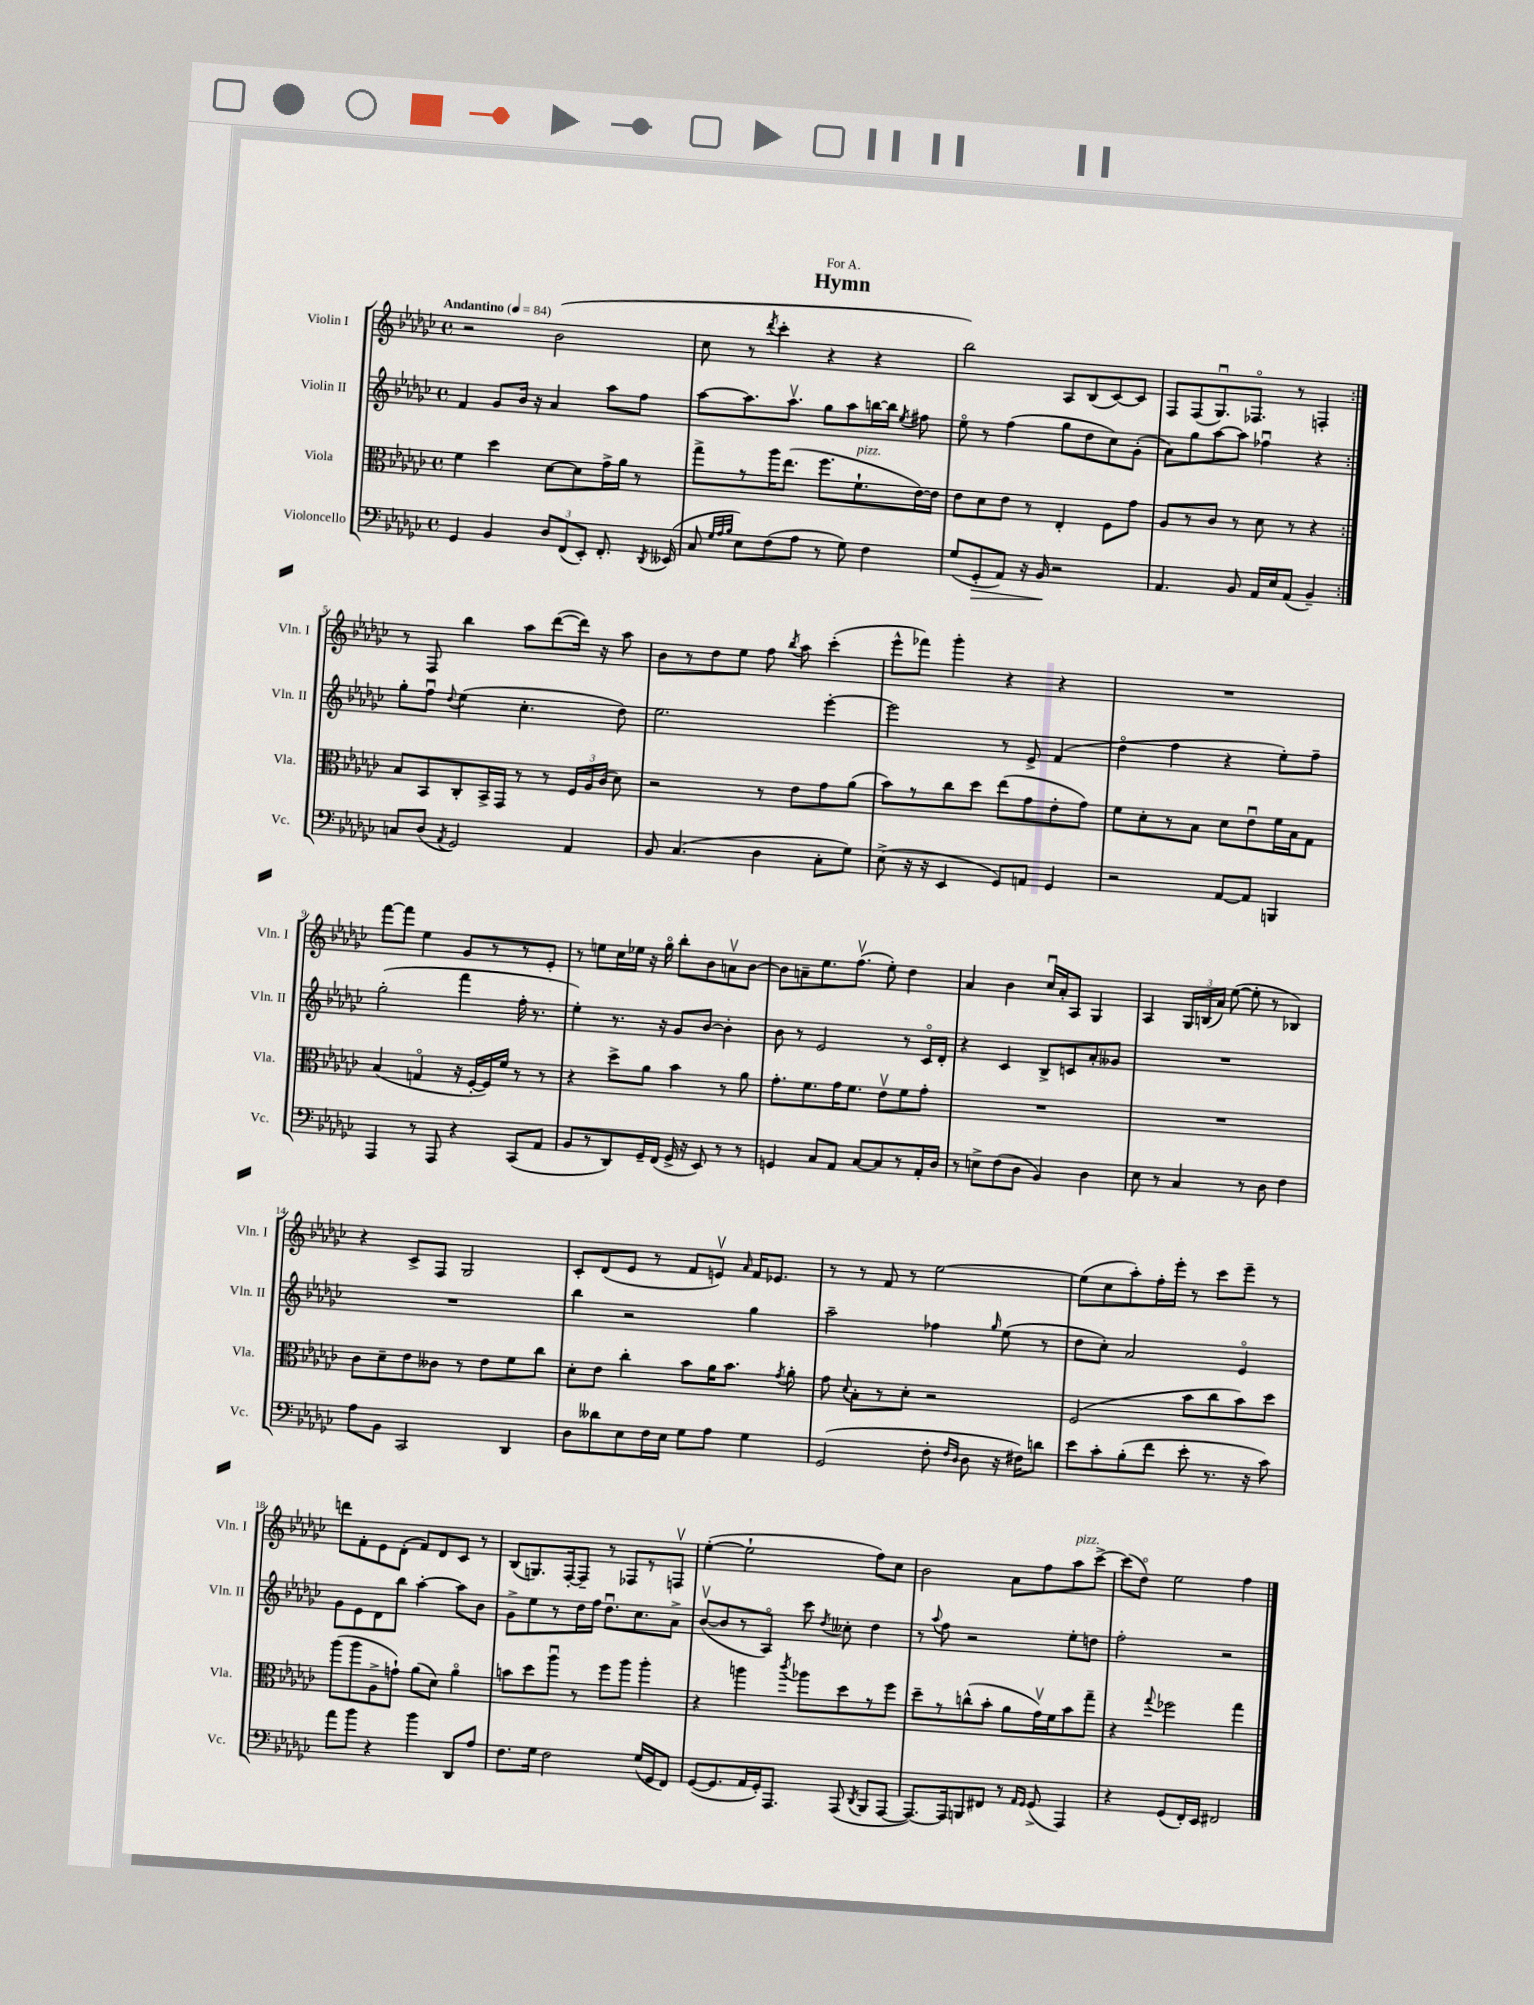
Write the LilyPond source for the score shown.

\header { title = "Hymn" dedication = "For A." }
<<
\new StaffGroup <<
\new Staff = "s0" \with { instrumentName = "Violin I" shortInstrumentName = "Vln. I" } {
    \clef treble \key ges \major \defaultTimeSignature \time 4/4 \tempo "Andantino" 4 = 84
    \autoBeamOff \repeat volta 2 { r2 bes'2( |
    ces''8 r8 \acciaccatura { des'''8 } ces'''4-. r4 r4 |
    bes''2) aes8[ bes8( ces'8~) ces'8] |
    f8[ f8( ges8.\downbow) fes8.]\flageolet r8 f4-. | }
    r8 f8 bes''4 aes''8[ des'''8~( des'''16]) r16 aes''8 |
    bes'8[ r8 des''8 ees''8] f''8 \acciaccatura { bes''8 } aes''8 ces'''4-.( |
    ees'''8[-^ fes'''8]) ges'''4-. r4 r4 |
    R1 |
    f'''8[~ f'''8] ees''4 ges'8[ r8 r8 ees'8]-. |
    r8 e''8[ ces''16 ees''16] r16 ges''16\flageolet bes''8[-. bes'8 a'8\upbow bes'8]~ |
    bes'8[ a'8-- ees''8. f''8.]\upbow( ees''8-.) des''4 |
    aes'4 bes'4 ces''16[\downbow aes'16-. aes8] ges4 |
    aes4 \tuplet 3/2 { ges16[ b16( aes'16]) } ees''8~( ees''8-. r8 bes4) |
    r4 ces'8[-> f8] ges2 |
    ces'8[-. des'8( ees'8] r8 f'8[ e'8]\upbow) \grace { aes'16 } f'16[ ees'8.] |
    r8 r8 f'8 r8 ees''2~ |
    ees''8[( ces''8 aes''8-.) f''16-. ees'''16]-. r8 ces'''8[ ees'''8]-- r8 |
    d'''8[ f'8-. ees'8 des'8]-.( f'8[) des'8 ces'8] r8 |
    bes8[( g8.) f16~-. f8]-- r8 fes8[ r8 f8]\upbow |
    ees''4~-.( ees''2-! f''8[) ces''8] |
    bes'2 aes'8[ f''8 aes''8^\markup { \italic "pizz." } ces'''8]~-> |
    ces'''8[( des''8]\flageolet) ees''2 f''4 \bar "|." |
}
\new Staff = "s1" \with { instrumentName = "Violin II" shortInstrumentName = "Vln. II" } {
    \clef treble \key ges \major \defaultTimeSignature \time 4/4
    \autoBeamOff \repeat volta 2 { f'4 ges'8[ bes'16] r16 aes'4 aes''8[ f''8] |
    aes''8[~ aes''8. aes''8.]\upbow ges''8[ aes''8 b''16~ b''16] \acciaccatura { ees''8 } fis''8 |
    ees''8\flageolet r8 f''4( ges''8[ des''8 ces''8) ges'8]-.( |
    aes'8[) ges''8 aes''8~ aes''8] fes''4\downbow r4 | }
    ges''8[-. f''8]\downbow \appoggiatura { des''8 } ees''4( ces''4.-. des''8) |
    ees''2. ees'''4~-. |
    ees'''2 r8 ees'8-> f'4( |
    des''4\flageolet f''4 r4 ees''8[-.) f''8]-- |
    ges''2-.( f'''4 f''16-. r8. |
    ees''4-.) r8. r16 ges'8[ bes'8]~ bes'4-. |
    bes'8 r8 ees'2 r8 ces'16[\flageolet des'16]-. |
    r4 ces'4 bes8[-> c'8 aes'8-. geses'8] |
    R1 |
    R1 |
    bes''4 r2 ges''4 |
    aes''2-- fes''4 \grace { ges''16 } ees''8( r8 |
    des''8[ ces''8]-.) aes'2 ees'4\flageolet |
    ges'8[ ees'8 des'8 bes''8] aes''4~-. aes''8[ bes'8] |
    ges'8[-> ees''8 r8 des''16 f''16] des''8.[\downbow ces''8. aes'8]-> |
    bes'8[~\upbow( bes'8 r8 aes8]\flageolet) ces'''8 \acciaccatura { des''8 } ceses''8-. des''4 |
    r8 \appoggiatura { aes''8 } f''8 r2 ees''8[-. d''8] |
    f''2-. r2 \bar "|." |
}
\new Staff = "s2" \with { instrumentName = "Viola" shortInstrumentName = "Vla." } {
    \clef alto \key ges \major \defaultTimeSignature \time 4/4
    \autoBeamOff \repeat volta 2 { f'4 des''4 des'8[~ des'8 ges'16-> aes'16] r8 |
    ges''8[-> r8 aes''16 ees''8.]( f''8.[ f'8.-!^\markup { \italic "pizz." } ees'16~) ees'16] |
    ees'8[ des'8 ees'8] r8 ees4-. f8[ ges'8] |
    aes8[ r8 ces'8] r8 des'8 r8 r4 | }
    bes8[ bes,8 ces8-. bes,16-> ges,16] r8 r8 \tuplet 3/2 { f16[ aes16 ces'16]( } des'8) |
    r2 r8 ees'8[ ges'8 aes'8]( |
    bes'8[) r8 ces''8 des''8] ees''8[( ges'8 ees'8-. ges'8]) |
    f'8[ des'8-. r8 bes8] des'8[ ees'8\downbow f'16 bes16 ges8] |
    bes4( g4\flageolet r16 f16[~-. f16) f'16] r8 r8 |
    r4 des''8[-> aes'8] bes'4 r8 aes'8 |
    ges'8.[-. f'8. ges'16 f'8.] ees'8[\upbow f'8 ges'8]-. |
    R1 |
    R1 |
    ces'8[ des'8-- ees'8 ceses'8] r8 ees'8[ f'8 ces''8] |
    des'8[-. ees'8] ces''4-. bes'8[ aes'16 bes'8.] \acciaccatura { ges'8 } aes'8-. |
    ges'8 \appoggiatura { des'8 } bes8[-. r8 des'8]-. r2 |
    f2( bes'8[ ces''8 bes'8) des''8] |
    aes''8[( aes''8 aes8-> g'8]-!) aes'8[( des'8]) aes'4\flageolet |
    b'8[ des''8 aes''8]\downbow r8 f''8[ aes''8] aes''4-. |
    r4 a''4 \acciaccatura { ces'''8 } aes''8[ des''8 r8 f''8] |
    des''8[-- r8 c''8-^( bes'8]-. aes'8[ ges'16\upbow) f'16 bes'8 ges''8]-- |
    r4 \appoggiatura { ges''8 } fes''2 ges''4 \bar "|." |
}
\new Staff = "s3" \with { instrumentName = "Violoncello" shortInstrumentName = "Vc." } {
    \clef bass \key ges \major \defaultTimeSignature \time 4/4
    \autoBeamOff \repeat volta 2 { ges,4 bes,4 \tuplet 3/2 { des8[ f,8( ees,8]-.) } f,8.-. \acciaccatura { des,8 } eeses,16( |
    ces8 \grace { ges32[ aes32 bes32] } ees8[) f8( aes8] r8 ges8) f4 |
    ges8[( ges,8-.\> aes,8]) r16 bes,16\! r2 |
    aes,4. bes,8 aes,16[ ees16 aes,8]( bes,4--) | }
    c8[ des8]( \acciaccatura { aes,8 } ges,2) aes,4 |
    bes,8 ces4.( des4 ces8[-. ges8]) |
    ees8->( r16 r16 ees,4 ges,8[) a,8] ges,4 |
    r2 aes,8[~ aes,8] b,,4 |
    aes,,4 r8 aes,,8 r4 ces,8[( aes,8] |
    bes,8[ r8 des,8) ges,16-- f,16]( ges,16-> r16 ees,8) r8 r8 |
    g,4 ces8[ aes,8] ces8[~ ces8 r8 aes,16-. des16] |
    r8 e8[-> f8( des8] bes,4) des4 |
    ees8 r8 ces4 r8 des8 f4 |
    aes8[ bes,8] ces,2 des,4 |
    des8[ deses'8 ees8 f16 ees16] ges8[ aes8] ges4 |
    ges,2( f8-. \grace { f16[ des16] } des8 r16 fis16[) d'8] |
    ees'8[ ces'8-. bes8-.( f'8] ees'8-. r8. r16 ces'8) |
    aes'8[ bes'8] r4 bes'4 des,8[ aes8] |
    f8.[ ges16] f2 ges16[( ges,16 f,8]) |
    ges,8[~( ges,8. aes,16 ges,16-.) aes,,8.] aes,,8( \acciaccatura { des,8 } bes,,8[ aes,,8]~ |
    aes,,8.[~) aes,,16 b,,8 fis,8] r8 \grace { aes,16[ ges,16] } ges,8->( aes,,4) |
    r4 ges,8[( f,16-.) ees,16] fis,2 \bar "|." |
}
>>
>>
